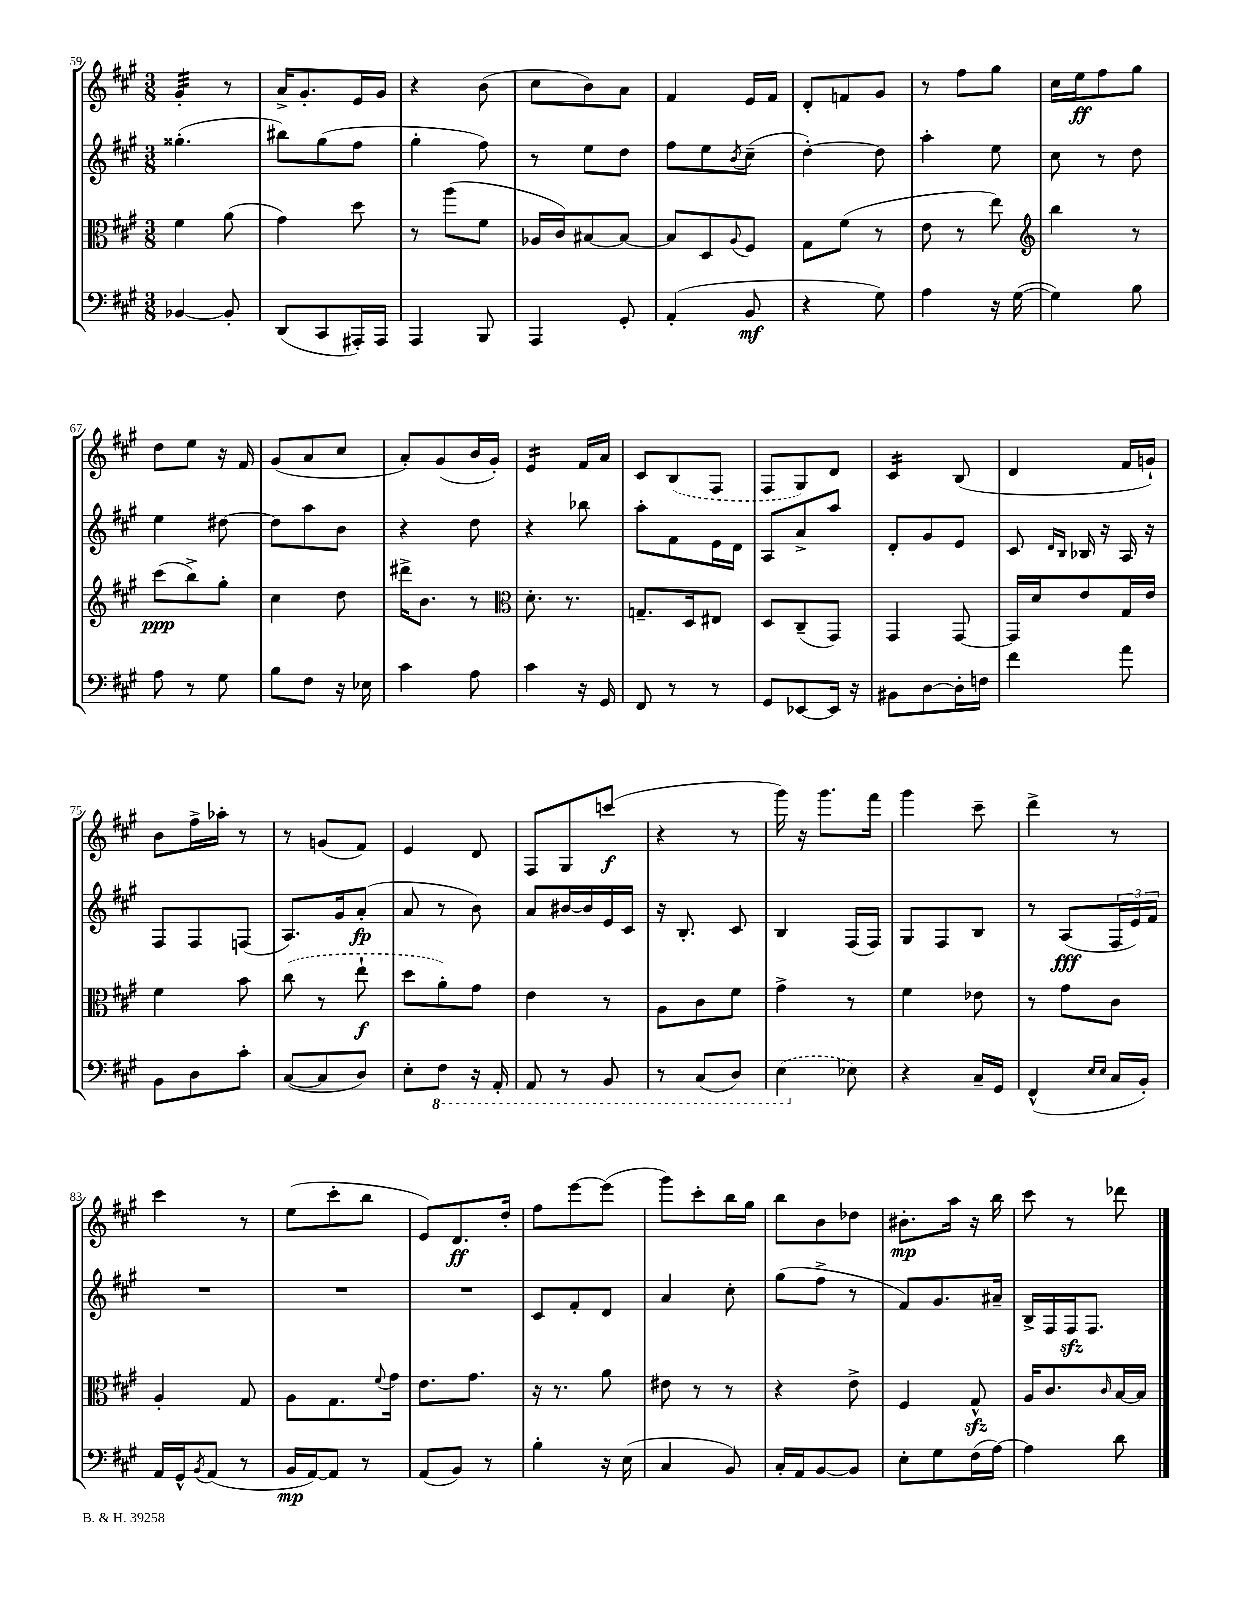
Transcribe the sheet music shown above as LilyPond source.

<<
\new StaffGroup <<
\new Staff = "s0" {
    \clef treble \key a \major \numericTimeSignature \time 3/8
    gis'4:32-. r8 |
    a'16-> gis'8.-. e'16 gis'16 |
    r4 b'8( |
    cis''8 b'8) a'8 |
    fis'4 e'16 fis'16 |
    d'8-. f'8 gis'8 |
    r8 fis''8 gis''8 |
    cis''16 e''16\ff fis''8 gis''8 |
    d''8 e''8 r16 fis'16 |
    gis'8( a'8 cis''8 |
    a'8-.) gis'8( b'16 gis'16-.) |
    e'4:16 fis'16 a'16 |
    cis'8 \once \slurDashed b8( fis8 |
    fis8 gis8) d'8 |
    cis'4:16 b8( |
    d'4 fis'16 g'16-!) |
    b'8 fis''16-> aes''16-. r8 |
    r8 g'8( fis'8) |
    e'4 d'8 |
    fis8 gis8 c'''8\f( |
    r4 r8 |
    gis'''16) r16 gis'''8. fis'''16 |
    gis'''4 cis'''8-- |
    d'''4-> r8 |
    cis'''4 r8 |
    e''8( cis'''8-. b''8 |
    e'8) d'8.\ff d''16-. |
    fis''8 e'''8~ e'''8( |
    gis'''8) cis'''8-. b''16 gis''16 |
    b''8 b'8 des''8 |
    bis'8.-.\mp a''16 r16 b''16 |
    cis'''8 r8 des'''8 \bar "|." |
}
\new Staff = "s1" {
    \clef treble \key a \major \numericTimeSignature \time 3/8
    gisis''4.-.( |
    bis''8) gis''8( fis''8 |
    gis''4-. fis''8) |
    r8 e''8 d''8 |
    fis''8 e''8 \acciaccatura { b'8 } cis''8--( |
    d''4~-.) d''8 |
    a''4-. e''8 |
    cis''8 r8 d''8 |
    e''4 dis''8~ |
    dis''8 a''8 b'8 |
    r4 d''8 |
    r4 bes''8 |
    a''8-. fis'8 e'16 d'16 |
    a8 a'8-> a''8 |
    d'8-. gis'8 e'8 |
    cis'8 \grace { d'16 b16 } bes16 r16 a16 r16 |
    fis8 fis8 f8( |
    a8.) gis'16 a'8-.\fp( |
    a'8 r8 b'8) |
    a'8 bis'16~ bis'16 e'16 cis'16 |
    r16 b8.-. cis'8 |
    b4 fis16( fis16) |
    gis8 fis8 b8 |
    r8 a8\fff( \tuplet 3/2 { fis16 e'16) fis'16 } |
    R4. |
    R4. |
    R4. |
    cis'8 fis'8-. d'8 |
    a'4 cis''8-. |
    gis''8( fis''8-> r8 |
    fis'8) gis'8. ais'16-- |
    b16-> fis16 fis16\sfz fis8. \bar "|." |
}
\new Staff = "s2" {
    \clef alto \key a \major \numericTimeSignature \time 3/8
    fis'4 a'8( |
    gis'4) d''8 |
    r8 a''8( fis'8 |
    aes16 cis'16) bis8~ bis8~ |
    bis8 d8 \appoggiatura { a8 } fis8 |
    gis8 fis'8( r8 |
    e'8 r8 e''8) |
    \clef treble b''4 r8 |
    cis'''8\ppp( b''8->) gis''8-. |
    cis''4 d''8 |
    dis'''16-> b'8. r8 |
    \clef alto d'8.-. r8. |
    g8.-- d16 eis8 |
    d8 cis8--( gis,8) |
    gis,4 gis,8~ |
    gis,16 d'16 e'8 gis16 e'16 |
    fis'4 b'8 |
    \once \slurDashed cis''8( r8 e''8-!\f |
    d''8 a'8-.) gis'8 |
    e'4 r8 |
    a8 cis'8 fis'8 |
    gis'4-> r8 |
    fis'4 ees'8 |
    r8 gis'8 cis'8 |
    a4-. gis8 |
    a8 gis8. \appoggiatura { fis'8 } gis'16 |
    e'8. gis'8. |
    r16 r8. a'8 |
    eis'8 r8 r8 |
    r4 e'8-> |
    fis4 gis8-^\sfz |
    a16 cis'8. \grace { cis'16 } b16~ b16 \bar "|." |
}
\new Staff = "s3" {
    \clef bass \key a \major \numericTimeSignature \time 3/8
    bes,4~ bes,8-. |
    d,8( cis,8 ais,,16-.) ais,,16 |
    a,,4 b,,8 |
    a,,4 gis,8-. |
    a,4-.( b,8\mf |
    r4 gis8) |
    a4 r16 gis16~( |
    gis4) b8 |
    a8 r8 gis8 |
    b8 fis8 r16 ees16 |
    cis'4 a8 |
    cis'4 r16 gis,16 |
    fis,8 r8 r8 |
    gis,8 ees,8~ ees,16 r16 |
    bis,8 d8~ d16-. f16 |
    fis'4 a'8 |
    b,8 d8 cis'8-. |
    cis8~( cis8 d8) |
    e8-. \ottava #-1 fis,8 r16 a,,16-. |
    a,,8 r8 b,,8 |
    r8 cis,8( d,8) |
    \once \slurDashed e,4( \ottava #0 ees8) |
    r4 cis16-- gis,16 |
    fis,4-^( \grace { e16 e16 } cis16 b,16-.) |
    a,16 gis,16-^ \acciaccatura { b,8 } a,8( r8 |
    b,16\mp a,16~) a,8 r8 |
    a,8( b,8) r8 |
    b4-. r16 e16( |
    cis4 b,8) |
    cis16-. a,16 b,8~ b,8 |
    e8-. gis8 fis16( a16~) |
    a4 d'8 \bar "|." |
}
>>
>>
\layout { \context { \Score currentBarNumber = #59 } }
